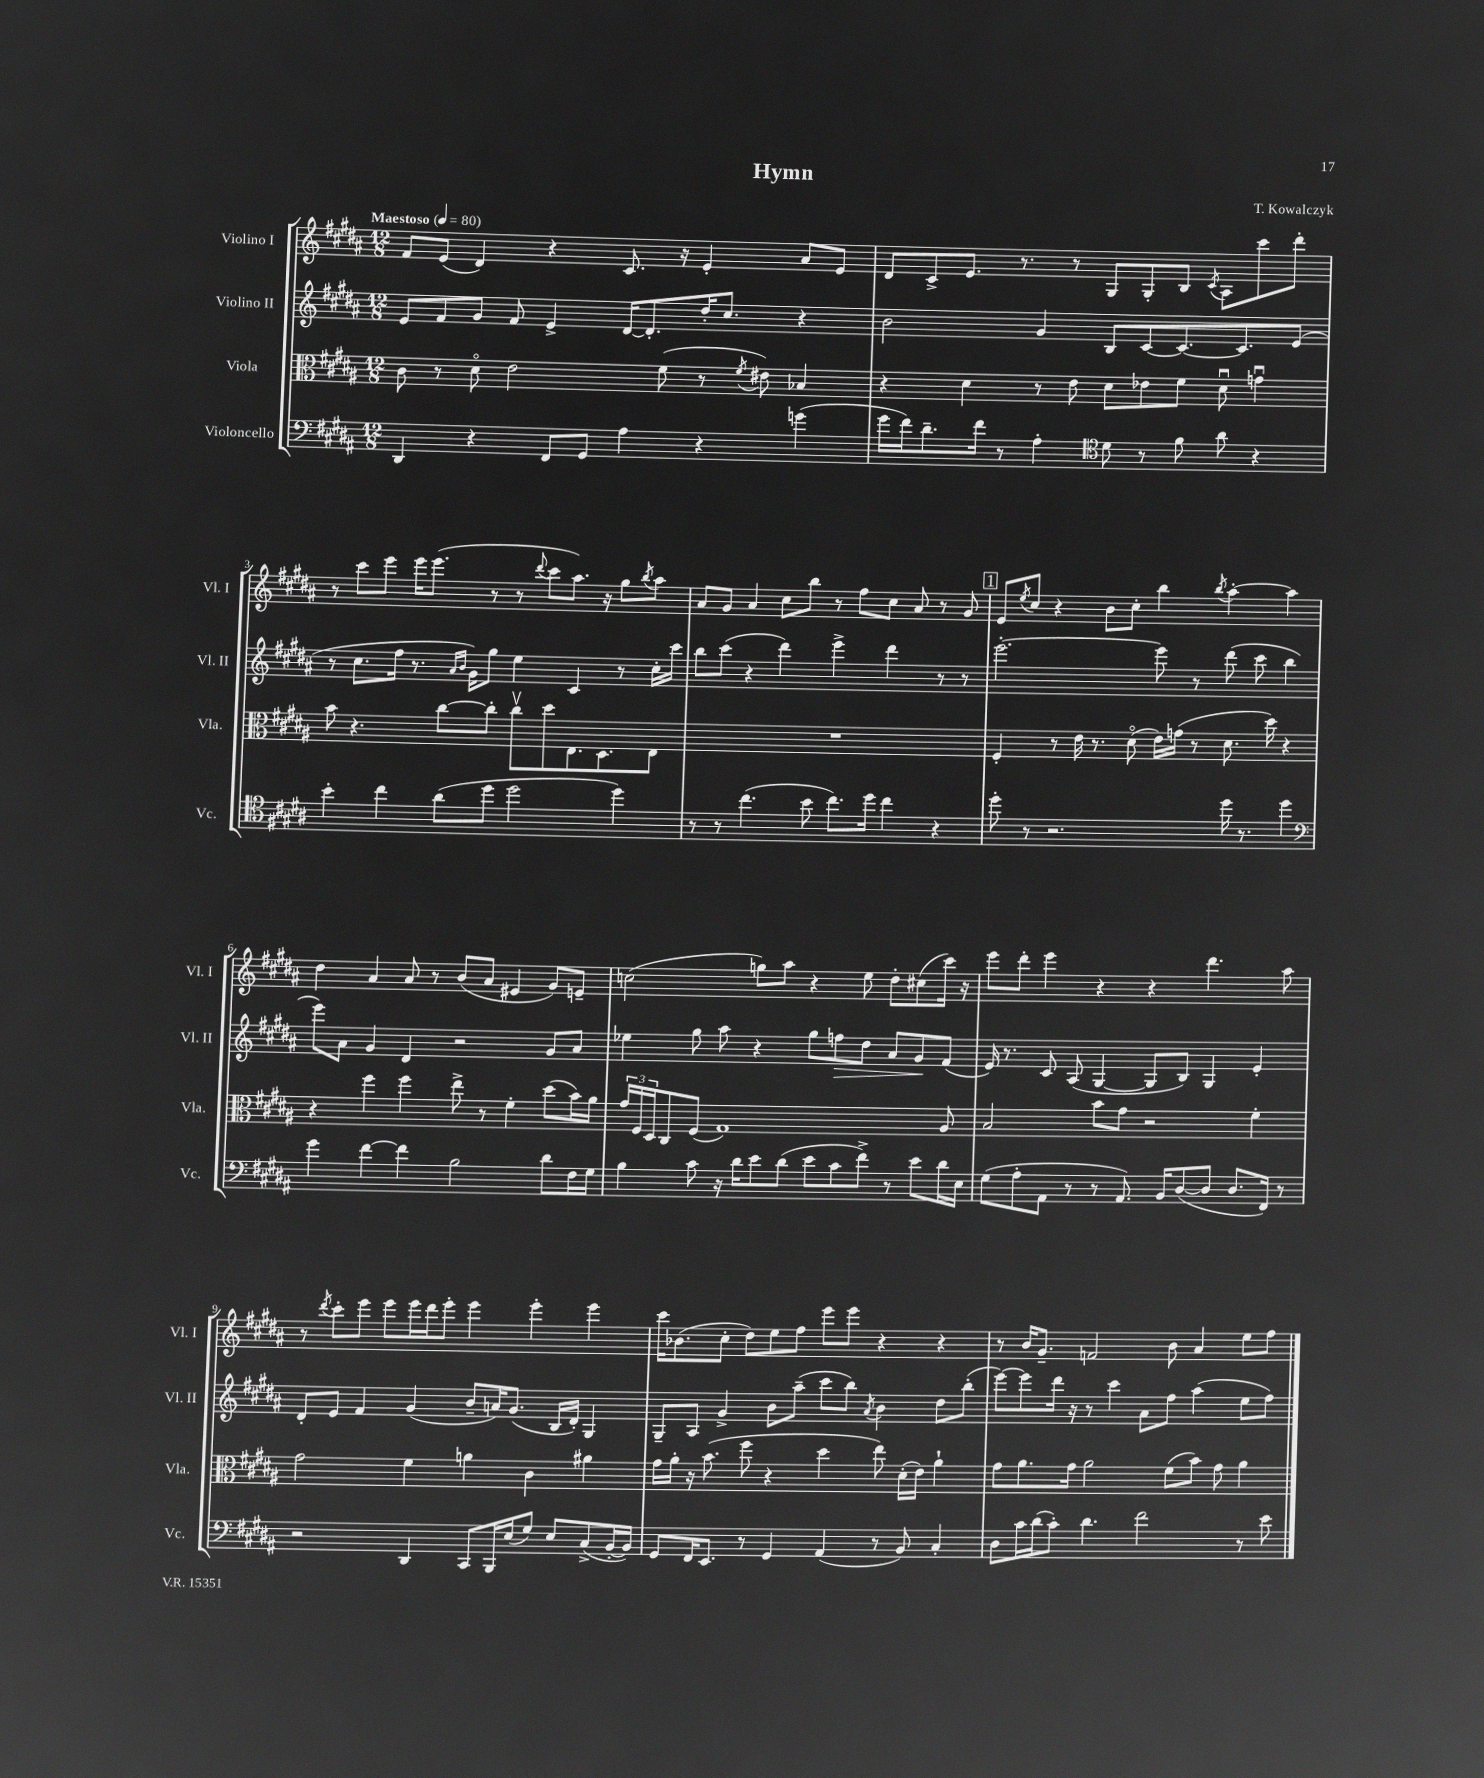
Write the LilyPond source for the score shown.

\header { title = "Hymn" composer = "T. Kowalczyk" }
<<
\new StaffGroup <<
\new Staff = "s0" \with { instrumentName = "Violino I" shortInstrumentName = "Vl. I" } {
    \clef treble \key b \major \numericTimeSignature \time 12/8 \tempo "Maestoso" 4 = 80
    fis'8 e'8( dis'4) r4 cis'8. r16 e'4-. ais'8 e'8 |
    dis'8 cis'8-> e'8. r8. r8 gis8 gis8-. b8 \acciaccatura { cis'8 } ais8 cis'''8 dis'''8-. |
    r8 cis'''8 e'''8 e'''16 e'''8.( r8 r8 \appoggiatura { dis'''8 } cis'''8 ais''8.) r16 gis''8 \acciaccatura { b''8 } ais''8 |
    ais'8 gis'8 ais'4 cis''8 b''8 r8 fis''8 cis''8 ais'8 r8 gis'8 |
    \mark \markup { \box "1" } e'8 \acciaccatura { e''8 } cis''8 r4 b'8 cis''8-. b''4 \acciaccatura { b''8 } ais''4~-. ais''4 |
    dis''4 ais'4 ais'8 r8 b'8( ais'8 eis'4 gis'8) e'8-- |
    c''2( g''8) ais''8 r4 e''8 dis''8-. cis''8( cis'''16) r16 |
    e'''8 dis'''8-. e'''4 r4 r4 dis'''4. ais''8 |
    r8 \acciaccatura { dis'''8 } cis'''8-. e'''8 e'''8 e'''16 dis'''16 e'''8-. e'''4 e'''4-. e'''4 |
    cis'''16 bes'8.( cis''8-. dis''8) e''8 fis''8 e'''8 e'''8 r4 r4 |
    r8 b'16 gis'8.-- f'2 b'8 ais'4 e''8 fis''8 \bar "|." |
}
\new Staff = "s1" \with { instrumentName = "Violino II" shortInstrumentName = "Vl. II" } {
    \clef treble \key b \major \numericTimeSignature \time 12/8
    e'8 fis'8 gis'8 fis'8 e'4-> dis'16~ dis'8.-. dis''16-. cis''8. r4 |
    b'2 gis'4 b8 cis'8~ cis'8.~ cis'8. e'8( |
    r8 cis''8. fis''16 r8. \grace { ais'16 b'16 } gis'16) gis''8 e''4 cis'4 r8 cis''16-. cis'''16 |
    b''8 cis'''8( r4 dis'''4) e'''4-> dis'''4 r8 r8 |
    \mark \markup { \box "1" } e'''2.~-. e'''8 r8 dis'''8( cis'''8 b''4 |
    e'''8) ais'8 gis'4 dis'4 r2 gis'8 ais'8 |
    ees''4 gis''8 ais''8 r4 gis''8 f''8\> dis''8 ais'8 gis'8\! fis'8( |
    e'16) r8. cis'8 ais8( gis4~ gis8 b8) gis4 e'4-. |
    dis'8-. e'8 fis'4 gis'4( b'8-- a'16) gis'8.( b16 dis'16-.) gis4 |
    gis8-- ais8 gis'4-> b'8 ais''8--( cis'''8 b''8) \acciaccatura { ais'8 } b'4 dis''8 b''8-.( |
    e'''8~) e'''8 dis'''16 r16 r8 cis'''4 ais'8 fis''8 ais''4( e''8 fis''8) \bar "|." |
}
\new Staff = "s2" \with { instrumentName = "Viola" shortInstrumentName = "Vla." } {
    \clef alto \key b \major \numericTimeSignature \time 12/8
    cis'8 r8 dis'8\flageolet e'2 fis'8( r8 \acciaccatura { fis'8 } eis'8) bes4 |
    r4 dis'4 r8 e'8 dis'8 ees'8 fis'8 dis'8\downbow g'4\downbow |
    b'8 r4. cis''8~ cis''8-. cis''8\upbow dis''8 e8. dis8. e8 |
    R1. |
    \mark \markup { \box "1" } fis4-. r8 e'16 r8. dis'8\flageolet( e'16) g'16( r8 dis'8. dis''16) r4 |
    r4 fis''4 fis''4 e''8-> r8 fis'4-. dis''8( b'16) ais'16 |
    \tuplet 3/2 { gis'16 fis16 dis16 } cis8 fis8( gis1) ais8 |
    b2 b'8 gis'8 r2 fis'4-. |
    gis'2 fis'4 a'4 cis'4 ais'4 |
    gis'16 ais'16-. r16 b'8.( fis''8 r4 dis''4 e''8) dis'16-.( e'16) ais'4-! |
    gis'8 ais'8. gis'16 ais'2 fis'8( b'8) gis'8 ais'4 \bar "|." |
}
\new Staff = "s3" \with { instrumentName = "Violoncello" shortInstrumentName = "Vc." } {
    \clef bass \key b \major \numericTimeSignature \time 12/8
    dis,4 r4 fis,8 gis,8 ais4 r4 g'4( |
    gis'16 fis'16) dis'8.-- fis'16 r8 ais4-. \clef tenor dis'8 r8 fis'8 ais'8 r4 |
    b'4-. cis''4 ais'8( dis''8 dis''2 dis''4) |
    r8 r8 cis''4.( b'8 cis''8.) dis''16 cis''4 r4 |
    \mark \markup { \box "1" } dis''8-. r8 r2. dis''16 r8. dis''4 |
    \clef bass gis'4 fis'4~ fis'4 b2 dis'8 fis16 gis16 |
    b4 cis'8 r16 dis'16 e'8 dis'8( e'8 cis'8 fis'8->) r8 e'8 dis'16 e16 |
    gis8( ais8-. ais,8 r8 r8 ais,8.) b,16 dis8~( dis8 dis8. fis,16) r8 |
    r2 dis,4 cis,8 b,,16 e16( gis8) e8 cis8->( b,16~-. b,16) |
    gis,8 fis,16 e,8. r8 gis,4 ais,4( r8 b,8) cis4-. |
    dis8 cis'16 dis'16( cis'8-.) dis'4. fis'2 r8 e'8 \bar "|." |
}
>>
>>
